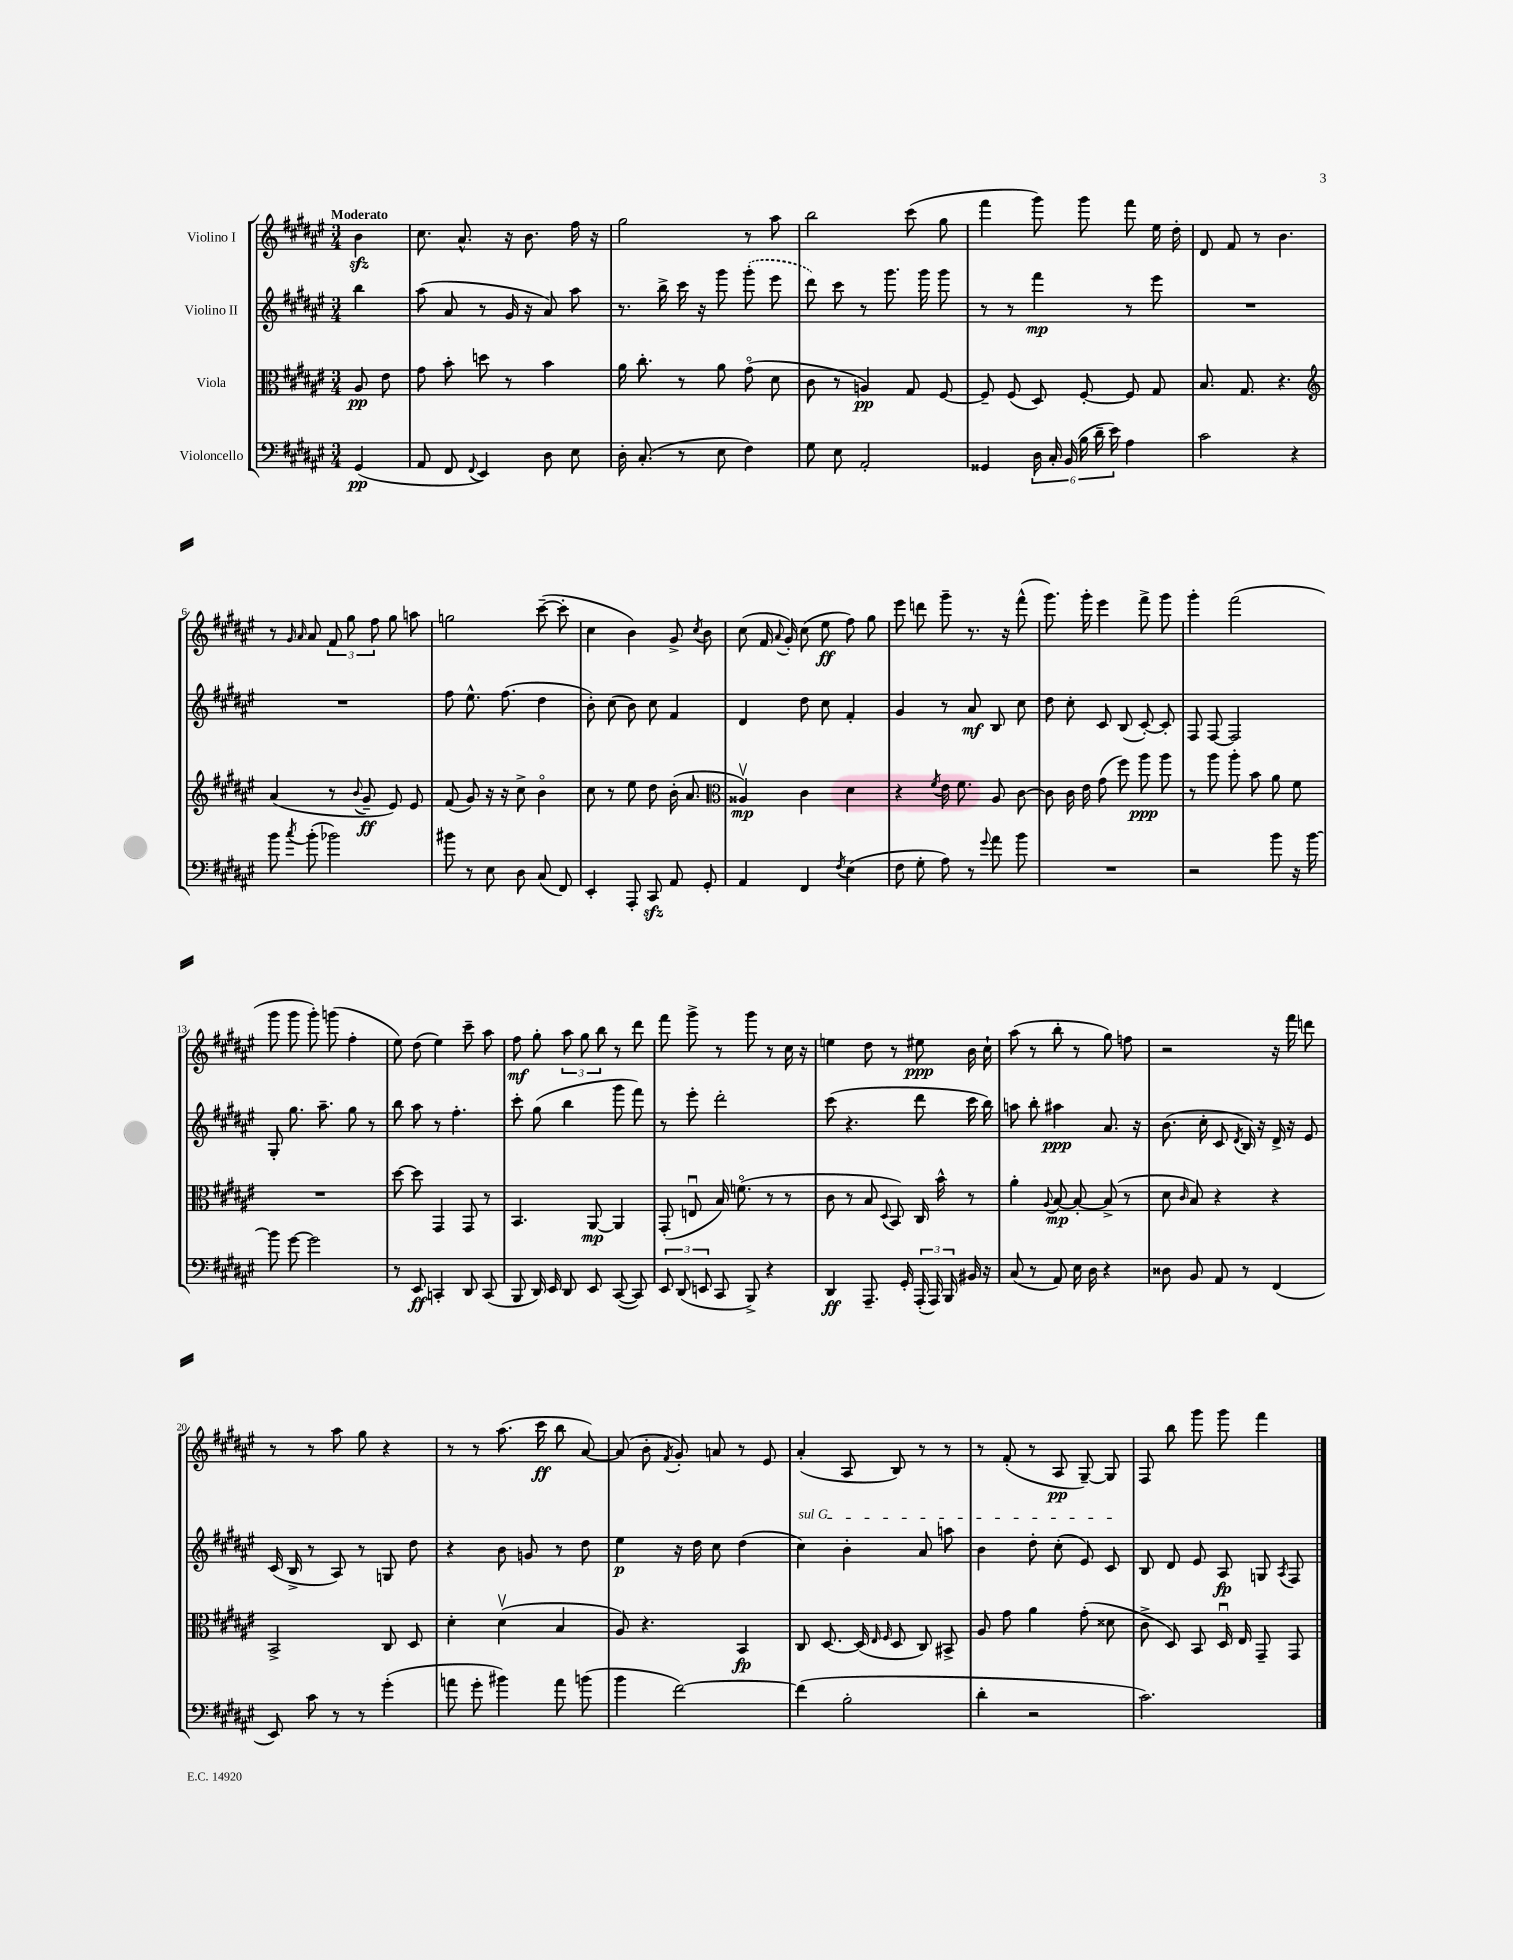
<<
\new StaffGroup <<
\new Staff = "s0" \with { instrumentName = "Violino I" } {
    \clef treble \key fis \major \numericTimeSignature \time 3/4 \partial 4 \tempo "Moderato"
    \autoBeamOff b'4\sfz |
    cis''8. ais'8.-^ r16 b'8. fis''16 r16 |
    gis''2 r8 ais''8 |
    b''2 cis'''8( gis''8 |
    fis'''4 gis'''8) gis'''8 fis'''8 eis''16 dis''16-. |
    dis'8 fis'8 r8 b'4. |
    r8 \grace { gis'16 ais'16 } ais'8 \tuplet 3/2 { fis'8 gis''8 fis''8 } gis''8 a''8 |
    g''2 cis'''8~--( cis'''8-. |
    cis''4 b'4) gis'8-> \acciaccatura { cis''8 } b'8 |
    cis''8( fis'16 \appoggiatura { ais'8 } gis'16-.) cis''8( eis''8\ff fis''8) gis''8 |
    eis'''8 d'''8 gis'''8-- r8. r16 fis'''8-^( |
    gis'''8.) gis'''16-. eis'''4 fis'''8-> gis'''8 |
    gis'''4-. fis'''2( |
    gis'''8 gis'''8 gis'''8-.) g'''8( fis''4-. |
    eis''8) dis''8( eis''4) cis'''8-- ais''8 |
    fis''8\mf gis''8-. \tuplet 3/2 { ais''8 gis''8 b''8 } r8 dis'''8 |
    fis'''8 gis'''8-> r8 gis'''8 r8 cis''16 r16 |
    e''4 dis''8 r8 eis''8\ppp b'16 cis''16-! |
    ais''8( r8 b''8-. r8 gis''8) f''8 |
    r2 r16 fis'''16 d'''8 |
    r8 r8 ais''8 gis''8 r4 |
    r8 r8 ais''8.( cis'''16\ff b''8 ais'8~) |
    ais'8( b'8-. \acciaccatura { fis'8 } gis'8-.) a'8 r8 eis'8 |
    ais'4-.( ais8 b8) r8 r8 |
    r8 fis'8-.( r8 ais8\pp gis8~--) gis8 |
    fis8 b''8 gis'''8 gis'''8 fis'''4 \bar "|." |
}
\new Staff = "s1" \with { instrumentName = "Violino II" } {
    \clef treble \key fis \major \numericTimeSignature \time 3/4 \partial 4
    \autoBeamOff b''4 |
    ais''8( ais'8 r8 gis'16 r16 ais'8) ais''8 |
    r8. b''16-> cis'''16 r16 gis'''8 \once \slurDashed gis'''8-.( eis'''8 |
    dis'''8) cis'''8 r8 gis'''8. gis'''16 gis'''8 |
    r8 r8 fis'''4\mp r8 eis'''8 |
    R2. |
    R2. |
    fis''8 eis''8.-^ fis''8.( dis''4 |
    b'8-.) cis''8( b'8) cis''8 fis'4 |
    dis'4 dis''8 cis''8 fis'4-. |
    gis'4 r8 ais'8\mf b8 cis''8 |
    dis''8 cis''8-. cis'8 b8( cis'8~-.) cis'8-. |
    fis8 fis8~ fis2 |
    gis8-. gis''8. ais''8.-- gis''8 r8 |
    b''8 ais''8 r8 fis''4.-. |
    cis'''8-. gis''8( b''4 gis'''8 fis'''8) |
    r8 eis'''8-. dis'''2-. |
    cis'''8( r4. dis'''8 cis'''16 b''16) |
    a''8 b''8-. ais''4\ppp ais'8. r16 |
    b'8.( cis''16-. cis'8 \acciaccatura { dis'8 } b16) r16 dis'16-> r16 eis'8 |
    cis'16( b16-> r8 ais8) r8 g8 dis''8 |
    r4 b'8 g'8 r8 dis''8 |
    eis''4\p r16 dis''16 cis''8 dis''4( |
    \once \override TextSpanner.bound-details.left.text = \markup { \italic "sul G" } cis''4\startTextSpan) b'4-. ais'8 a''8 |
    b'4 dis''8-. cis''8-.( eis'8) cis'8\stopTextSpan |
    b8 dis'8 eis'8 ais8\fp g8 \acciaccatura { ais8 } fis8 \bar "|." |
}
\new Staff = "s2" \with { instrumentName = "Viola" } {
    \clef alto \key fis \major \numericTimeSignature \time 3/4 \partial 4
    \autoBeamOff ais8\pp eis'8 |
    gis'8 b'8-. d''8 r8 b'4 |
    ais'16 cis''8.-. r8 ais'8 gis'8\flageolet( dis'8 |
    cis'8 r8 a4\pp) gis8 fis8~ |
    fis8-- fis8( dis8) fis8~-. fis8 gis8 |
    b8. gis8. r4. |
    \clef treble ais'4( r8 \appoggiatura { b'8 } gis'8--\ff eis'8) eis'8 |
    fis'8( gis'8) r16 r16 cis''8-> b'4\flageolet |
    cis''8 r8 eis''8 dis''8 b'16-.( ais'8. |
    \clef alto aisis4\upbow\mp) cis'4 dis'4 |
    r4 \acciaccatura { fis'8 } eis'16 fis'8. ais8 cis'8~ |
    cis'8 cis'16 eis'16 gis'8( fis''8) ais''8\ppp ais''8 |
    r8 ais''8 ais''8-. b'8 ais'8 fis'8 |
    R2. |
    dis''8~ dis''8 gis,4 gis,8 r8 |
    b,4. ais,8~\mp ais,4 |
    gis,8-.( e8\downbow b16) f'8.\flageolet( r8 r8 |
    cis'8 r8 b8 \appoggiatura { dis8 } b,8) cis16 b'16-^ r8 |
    ais'4-. \appoggiatura { ais8 } b8~\mp b8~-. b8->( r8 |
    dis'8 \grace { cis'16 } b8) r4 r4 |
    b,2-> cis8 dis8 |
    dis'4-. dis'4\upbow( b4 |
    ais8) r4. b,4\fp |
    cis8 dis8.~ dis16( \grace { eis16 fis16 } dis8 cis8) bis,8-> |
    ais8 gis'8 ais'4 gis'8-.( disis'8 |
    cis'8-> dis8) b,8 dis16\downbow eis16 gis,8-- gis,8 \bar "|." |
}
\new Staff = "s3" \with { instrumentName = "Violoncello" } {
    \clef bass \key fis \major \numericTimeSignature \time 3/4 \partial 4
    \autoBeamOff gis,4\pp( |
    ais,8 fis,8 \appoggiatura { fis,8 } eis,4) dis8 eis8 |
    dis16-. cis8.-.( r8 eis8 fis4) |
    gis8 eis8 ais,2-. |
    gisis,4 \tuplet 6/4 { dis16 cis16-. b,16( b16 dis'16-- eis'16) } ais4 |
    cis'2 r4 |
    b'8 \acciaccatura { cis''8 } b'8-.( bes'2) |
    bis'8 r8 eis8 dis8 cis8( fis,8) |
    eis,4-. ais,,8-. cis,8\sfz ais,8 gis,8-. |
    ais,4 fis,4 \acciaccatura { fis8 } eis4( |
    fis8 gis8-. ais8) r8 \appoggiatura { gis'8 } ais'8 b'8 |
    R2. |
    r2 b'8 r16 b'16~ |
    b'8 gis'8~ gis'2 |
    r8 eis,8\ff c,4-. dis,8 c,8( |
    b,,8 dis,16) eis,16 dis,8 eis,8 cis,8~( cis,8) |
    \tuplet 3/2 { eis,8 dis,8( e,8 } cis,8 b,,8->) r4 |
    dis,4\ff ais,,8.-- gis,16-. \tuplet 3/2 { ais,,16-.( ais,,16) b,,16 } bis,16 r16 |
    cis8( r8 ais,8) eis16 dis16 r4 |
    disis8 b,8 ais,8 r8 fis,4( |
    eis,8) cis'8 r8 r8 gis'4-.( |
    a'8 gis'8-. bis'4) a'8 b'8( |
    b'4 fis'2~) |
    fis'4( b2-. |
    dis'4-. r2 |
    cis'2.) \bar "|." |
}
>>
>>
